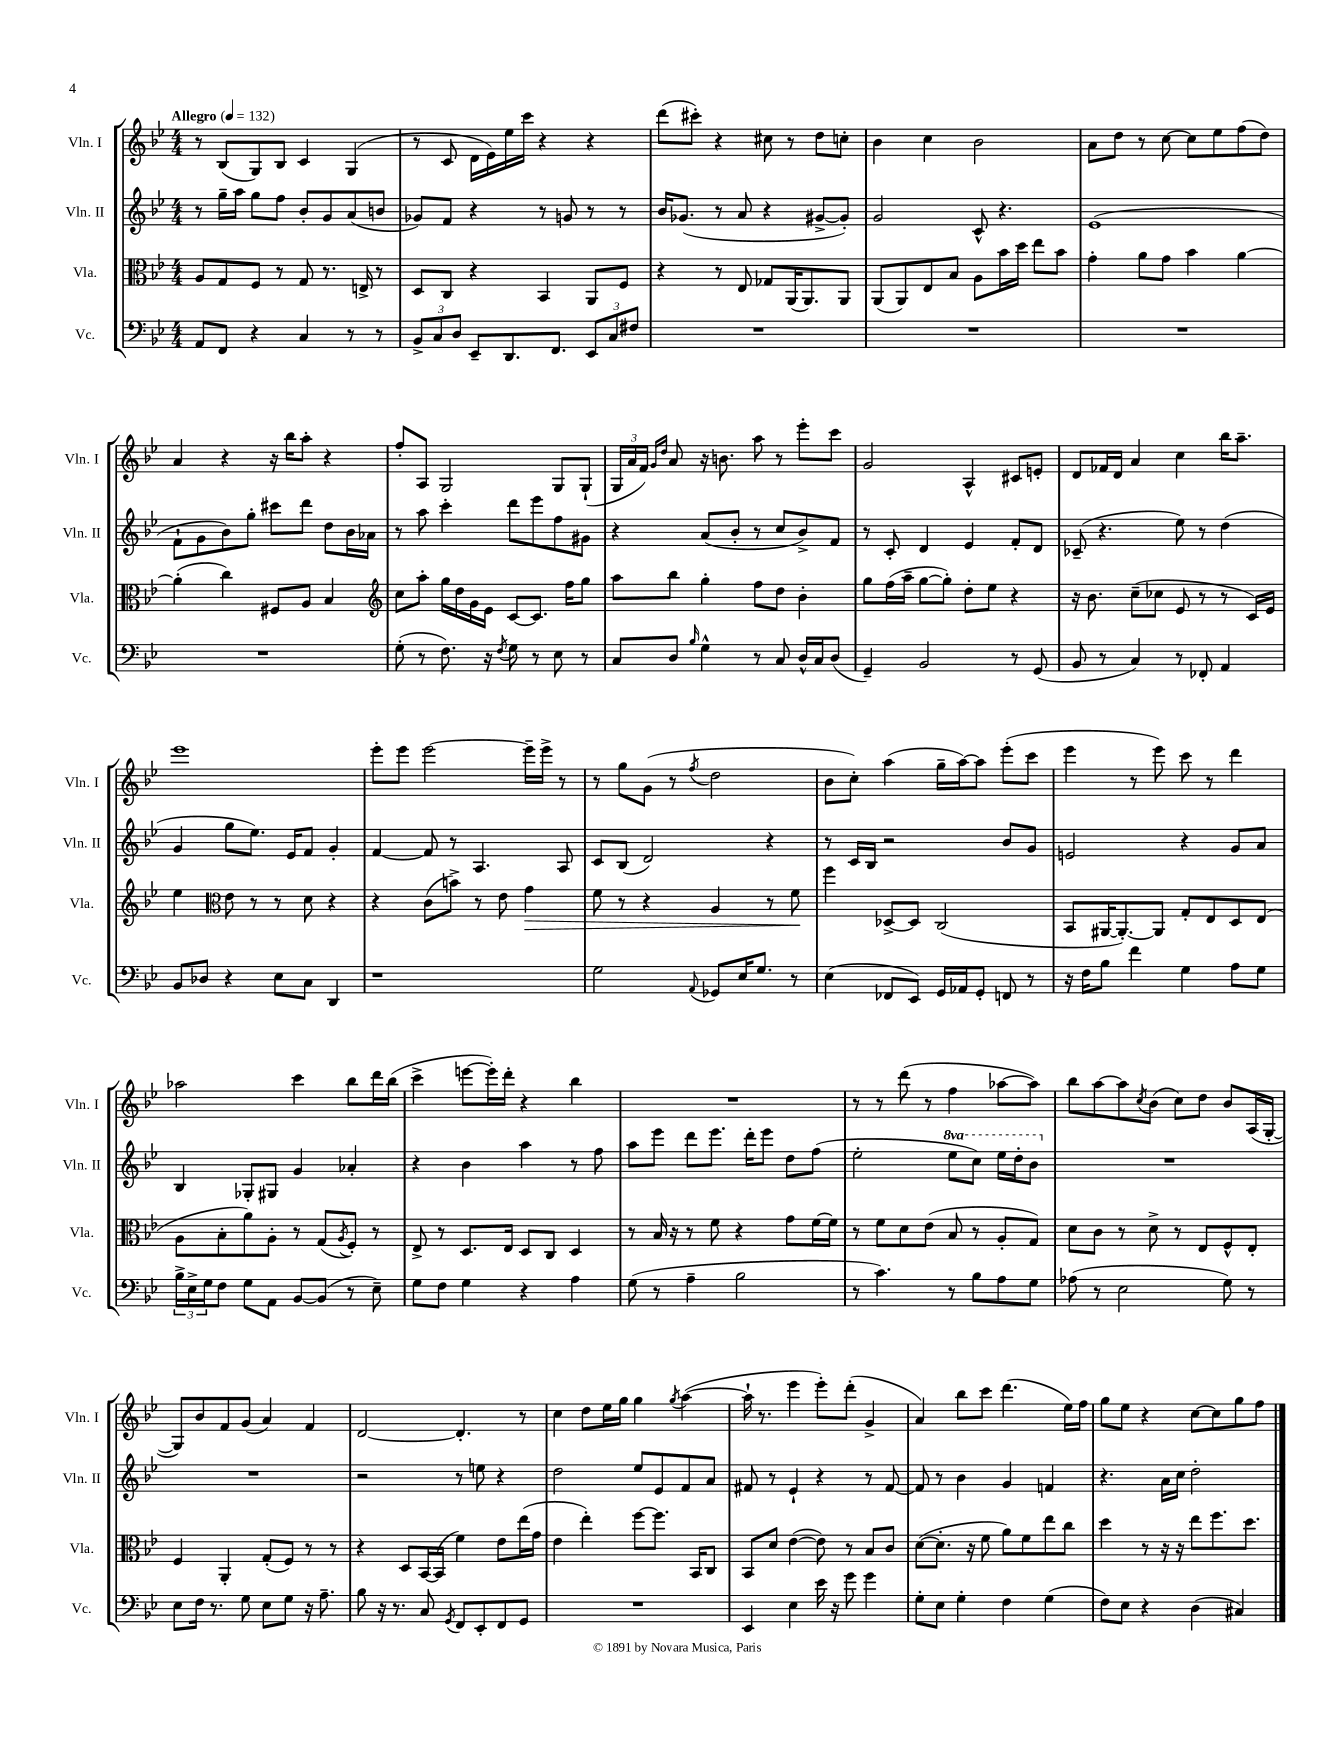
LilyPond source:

<<
\new StaffGroup <<
\new Staff = "s0" \with { instrumentName = "Vln. I" shortInstrumentName = "Vln. I" } {
    \clef treble \key bes \major \numericTimeSignature \time 4/4 \tempo "Allegro" 4 = 132
    r8 bes8( g8) bes8 c'4 g4( |
    r8 c'8 d'16 ees'16) ees''16 c'''16 r4 r4 |
    d'''8( cis'''8-.) r4 cis''8 r8 d''8 c''8-. |
    bes'4 c''4 bes'2 |
    a'8 d''8 r8 c''8~ c''8 ees''8 f''8( d''8) |
    a'4 r4 r16 bes''16 a''8-. r4 |
    f''8-. a8 g2 g8 g8-!( |
    \tuplet 3/2 { g16 a'16 f'16) } \grace { g'16 d''16 } a'8 r16 b'8. a''8 r8 ees'''8-. c'''8 |
    g'2 a4-^ cis'8 e'8-. |
    d'8 fes'16 d'16 a'4 c''4 bes''16 a''8.-- |
    ees'''1 |
    ees'''8-. ees'''8 ees'''2~ ees'''16-- ees'''16-> r8 |
    r8 g''8 g'8( r8 \acciaccatura { f''8 } d''2 |
    bes'8 c''8-.) a''4( g''16-- a''16~) a''8 ees'''8-.( c'''8 |
    ees'''4 r8 ees'''8) c'''8 r8 d'''4 |
    aes''2 c'''4 bes''8 d'''16 bes''16( |
    c'''4-> e'''8~ e'''16-.) d'''16-. r4 bes''4 |
    R1 |
    r8 r8 d'''8( r8 f''4 aes''8~ aes''8) |
    bes''8 a''8~ a''8 \acciaccatura { c''8 } bes'8( c''8) d''8 bes'8 a16( g16~-. |
    g8) bes'8 f'8 g'8( a'4) f'4 |
    d'2~ d'4.-. r8 |
    c''4 d''8 ees''16 g''16 g''4 \acciaccatura { g''8 } a''4~( |
    a''16-! r8. ees'''4 ees'''8-.) d'''8-.( g'4-> |
    a'4) bes''8 c'''8 d'''4.( ees''16) f''16 |
    g''8 ees''8 r4 c''8~ c''8 g''8 f''8 \bar "|." |
}
\new Staff = "s1" \with { instrumentName = "Vln. II" shortInstrumentName = "Vln. II" } {
    \clef treble \key bes \major \numericTimeSignature \time 4/4 \set Staff.ottavationMarkups = #ottavation-simple-ordinals
    r8 g''16-- a''16 g''8 f''8 bes'8-. g'8 a'8( b'8 |
    ges'8) f'8 r4 r8 g'8 r8 r8 |
    bes'16 ges'8.( r8 a'8 r4 gis'8~-> gis'8-.) |
    g'2 c'8-^ r4. |
    ees'1( |
    f'8-! g'8 bes'8) g''8-. cis'''8 d'''8 d''8 bes'16 aes'16 |
    r8 a''8 c'''4-. d'''8 ees'''8 f''8 gis'8 |
    r4 a'8( bes'8-. r8 c''8 bes'8->) f'8 |
    r8 c'8-. d'4 ees'4 f'8-. d'8 |
    ces'8--( r4. ees''8) r8 d''4( |
    g'4 g''8 ees''8.) ees'16 f'8 g'4-. |
    f'4~ f'8 r8 a4. a8 |
    c'8 bes8( d'2) r4 |
    r8 c'16 bes16 r2 bes'8 g'8 |
    e'2 r4 g'8 a'8 |
    bes4 ges8-. gis8 g'4 aes'4-. |
    r4 bes'4 a''4 r8 f''8 |
    a''8 ees'''8 d'''8 ees'''8. d'''16-. ees'''8 d''8 f''8( |
    ees''2-. \ottava #1 ees'''8 c'''8) ees'''16 d'''16-. bes''8 \ottava #0 |
    R1 |
    R1 |
    r2 r8 e''8 r4 |
    d''2 ees''8 ees'8 f'8 a'8 |
    fis'8 r8 ees'4-! r4 r8 fis'8~ |
    fis'8 r8 bes'4 g'4 f'4 |
    r4. a'16 c''16 d''2-. \bar "|." |
}
\new Staff = "s2" \with { instrumentName = "Vla." shortInstrumentName = "Vla." } {
    \clef alto \key bes \major \numericTimeSignature \time 4/4
    a8 g8 f8 r8 g8 r8. e16-> r8 |
    d8 c8 r4 bes,4 a,8 f8 |
    r4 r8 ees8 ges8 a,16( a,8.) a,8 |
    a,8( a,8) ees8 bes8 a8 bes'16 d''16 ees''8 bes'8 |
    g'4-. a'8 g'8 bes'4 a'4~ |
    a'4-.( c''4) fis8 a8 bes4 |
    \clef treble c''8 a''8-. g''16 d''16 g'16 ees'16 c'8~ c'8. f''16 g''8 |
    a''8 bes''8 g''4-. f''8 d''8 bes'4-. |
    g''8 f''16( a''16-- g''8~ g''8-.) d''8-. ees''8 r4 |
    r16 bes'8. c''8--( ces''8 ees'8 r8 r8 c'16) ees'16 |
    ees''4 \clef alto ees'8 r8 r8 d'8 r4 |
    r4 c'8( b'8->) r8 ees'8 g'4\> |
    f'8 r8 r4 a4 r8 f'8\! |
    f''4 des8~-> des8 c2( |
    bes,8 ais,16~ ais,8.~-.) ais,8 g8-. ees8 d8 ees8( |
    a8 bes8-. a'8) a8-. r8 g8( \acciaccatura { a8 } f8-.) r8 |
    ees8-> r8 d8. ees16 d8 c8 d4 |
    r8 bes16 r16 r8 f'8 r4 g'8 f'16~ f'16 |
    r8 f'8 d'8 ees'8( bes8 r8 a8-. g8) |
    d'8 c'8 r8 d'8-> r8 ees8 f8-^ ees8-. |
    f4 a,4-. g8-.( f8) r8 r8 |
    r4 d8 bes,16~ bes,16( f'4) ees'8 ees''16( g'16 |
    ees'4 ees''4-.) f''8~ f''8. bes,16 c8 |
    bes,8 d'8 ees'4~( ees'8) r8 bes8 c'8 |
    d'8~( d'8.-. r16 f'8 a'8) f'8 ees''8 c''8 |
    d''4 r8 r16 r16 ees''8 f''8. d''8. \bar "|." |
}
\new Staff = "s3" \with { instrumentName = "Vc." shortInstrumentName = "Vc." } {
    \clef bass \key bes \major \numericTimeSignature \time 4/4
    a,8 f,8 r4 c4 r8 r8 |
    \tuplet 3/2 { bes,8-> c8 d8 } ees,8-- d,8. f,8. \tuplet 3/2 { ees,8 c8 fis8 } |
    R1 |
    R1 |
    R1 |
    R1 |
    g8-.( r8 f8.) r16 \acciaccatura { f8 } g8 r8 ees8 r8 |
    c8 d8 \grace { bes16 } g4-^ r8 c8 d16-^ c16 d8( |
    g,4--) bes,2 r8 g,8( |
    bes,8 r8 c4) r8 fes,8-. a,4 |
    bes,8 des8 r4 ees8 c8 d,4 |
    r1 |
    g2 \appoggiatura { a,8 } ges,8 ees16 g8. r8 |
    ees4( fes,8 ees,8) g,16 aes,16 g,8-. f,8 r8 |
    r16 f16 bes8 f'4 g4 a8 g8 |
    \tuplet 3/2 { bes16-> ees16-> g16 } f8 g8 a,8 bes,8~ bes,8( r8 ees8--) |
    g8 f8 g4 r4 a4 |
    g8( r8 a4-- bes2 |
    r8 c'4.) r8 bes8 a8 g8 |
    aes8( r8 ees2 g8) r8 |
    ees8 f16 r8. g8 ees8 g8 r16 a8.-- |
    bes8 r16 r8. c8 \acciaccatura { g,8 } f,8 ees,8-. f,8 g,8 |
    R1 |
    ees,4 ees4 ees'16 r16 g'8 g'4 |
    g8-. ees8 g4-. f4 g4( |
    f8) ees8 r4 d4( cis4) \bar "|." |
}
>>
>>
\layout { \context { \Score \remove "Bar_number_engraver" } }
